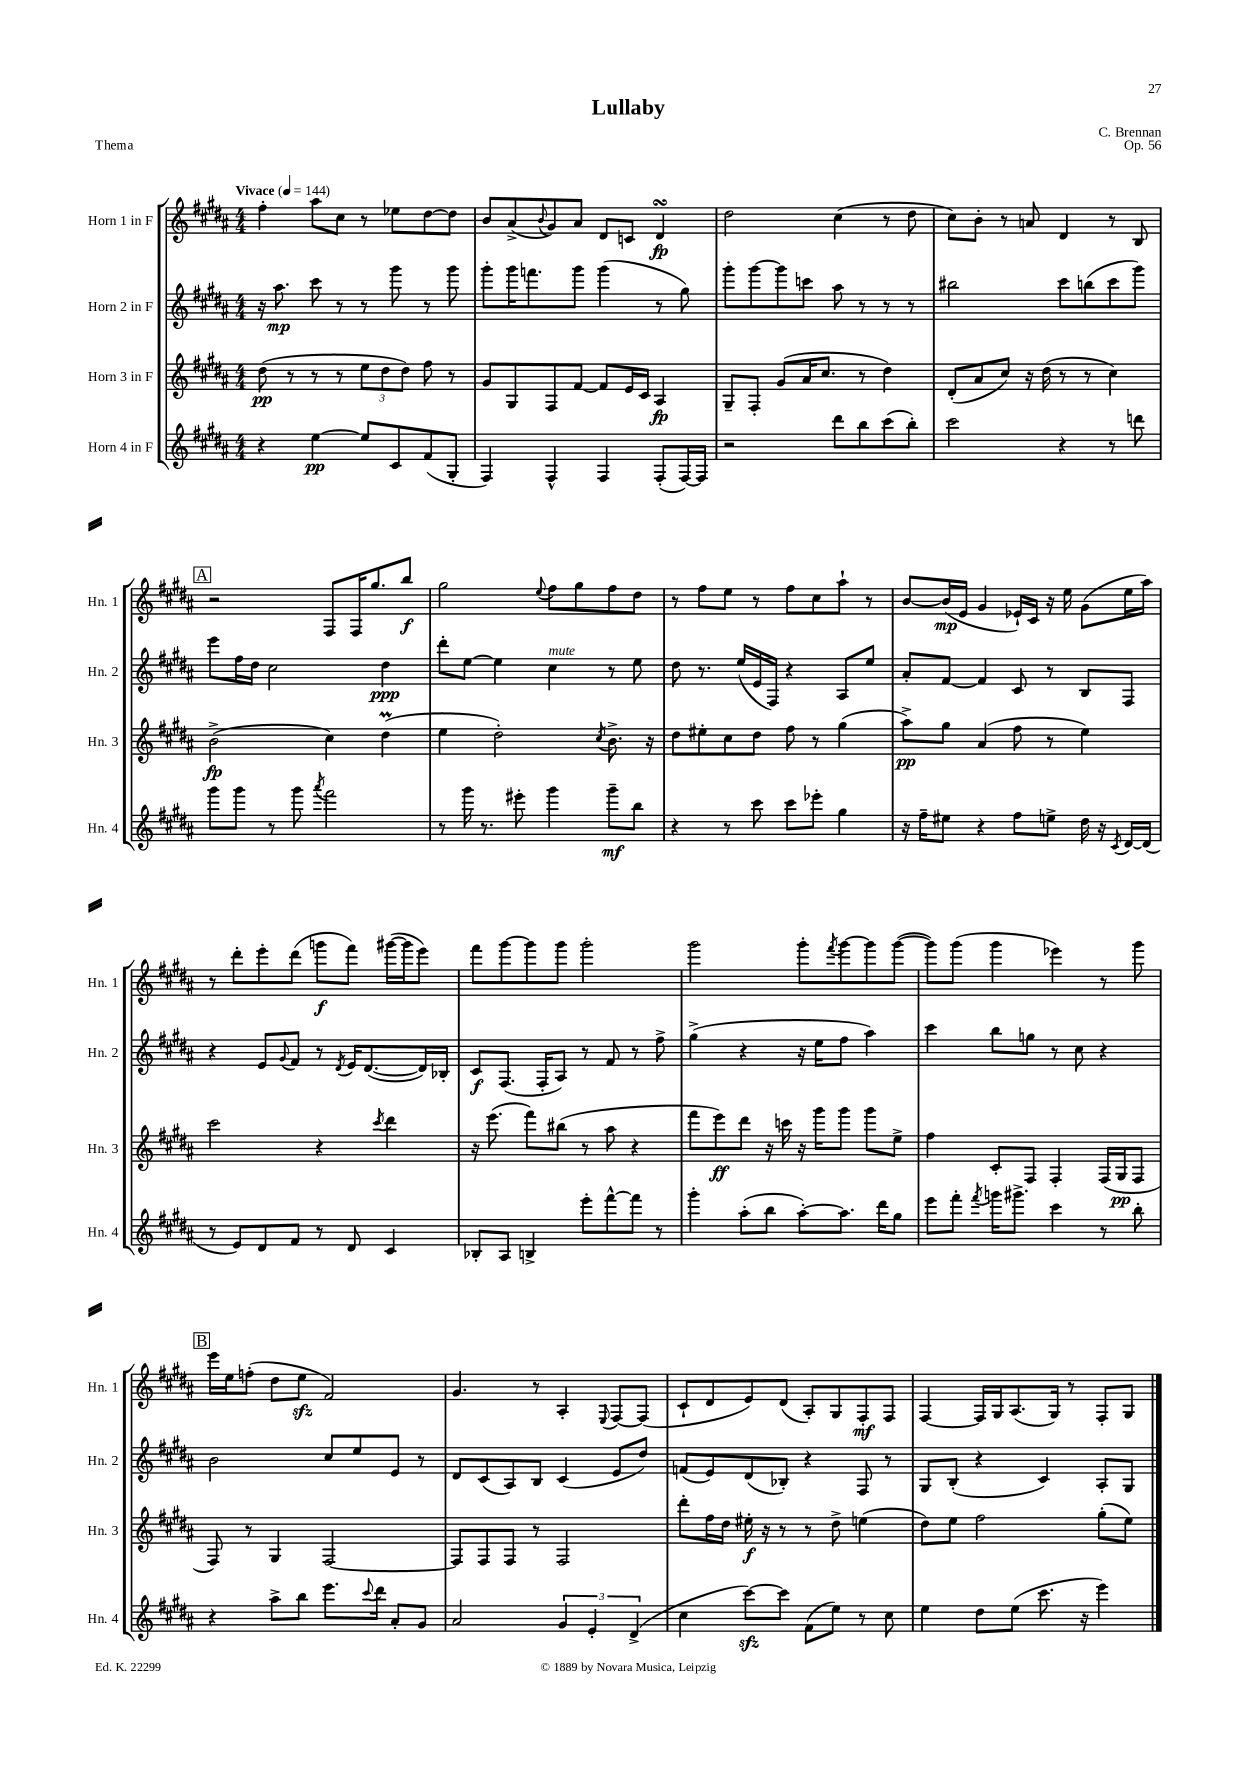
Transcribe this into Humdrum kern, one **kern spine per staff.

**kern	**kern	**kern	**kern
*staff4	*staff3	*staff2	*staff1
*clefG2	*clefG2	*clefG2	*clefG2
*k[f#c#g#d#a#]	*k[f#c#g#d#a#]	*k[f#c#g#d#a#]	*k[f#c#g#d#a#]
*M4/4	*M4/4	*M4/4	*M4/4
*MM144	*MM144	*MM144	*MM144
4r	(8dd#	16r	4ff#'
.	.	8.aa#	.
.	8r	.	.
[4ee	8r	8ccc#	8aa#
.	8r	8r	8cc#
8ee]	12ee	8r	8r
.	12dd#	.	.
8c#	.	8ggg#	8ee-
.	12dd#)	.	.
(8f#	8ff#	8r	[8dd#
8G#'	8r	8ggg#	8dd#]
=	=	=	=
4F#)	8g#	8ggg#'	8b
.	8G#	16ggg#	(8a#^
.	.	8.fff	.
.	.	.	8qqb
4F#^^	8F#	.	8g#)
.	[8f#	8ggg#	8a#
4F#	8f#]	(4ggg#	8d#
.	16e	.	8c
.	16c#	.	.
(8F#'	4A#	8r	4d#
[16F#)	.	8gg#)	.
16F#]	.	.	.
=	=	=	=
2r	8G#~	8ggg#'	2dd#
.	8F#'	[8ggg#	.
.	(8g#	8ggg#]	.
.	16a#	8ccc	.
.	8.cc#	.	.
8ddd#	.	8aa#	(4cc#
8bb	8r	8r	.
(8ccc#	4dd#)	8r	8r
8bb')	.	8r	8dd#
=	=	=	=
2ccc#	(8d#'	2bb#	8cc#)
.	8a#	.	8b'
.	8cc#)	.	8r
.	16r	.	8a
.	(16dd#	.	.
4r	8r	8ccc#	4d#
.	8r	(8bb	.
8r	4cc#)	8ccc#	8r
8ddd	.	8ggg#)	8B
=	=	=	=
8ggg#	(2b^	8eee	2r
8ggg#	.	16ff#	.
.	.	16dd#	.
8r	.	2cc#	.
8ggg#	.	.	.
8qaaa#	.	.	.
2fff#	4cc#)	.	8F#
.	.	.	16F#
.	.	.	8.gg#
.	(4dd#	4dd#	.
.	.	.	8bb
=	=	=	=
8r	4ee	8ddd#'	2gg#
16ggg#	.	[8ee	.
8.r	.	.	.
.	2dd#')	4ee]	.
8eee#'	.	.	.
.	.	.	8qqee
4ggg#	.	4cc#	8ff#
.	.	.	8gg#
.	8qcc#	.	.
8ggg#~	8.b^	8r	8ff#
8bb	.	8ee	8dd#
.	16r	.	.
=	=	=	=
4r	8dd#	8dd#	8r
.	8ee#'	8.r	8ff#
8r	8cc#	.	8ee
.	.	(16ee	.
8ccc#	8dd#	16e	8r
.	.	16F#)	.
8ccc#	8ff#	4r	8ff#
8eee-'	8r	.	8cc#
4gg#	(4gg#	8A#	8aa#`
.	.	8ee	8r
=	=	=	=
16r	8aa#^)	8a#'	[8b
16ff#~	.	.	.
8ee#	8gg#	[8f#	(16b]
.	.	.	16e
4r	(4a#	4f#]	4g#
8ff#	8ff#	8c#	16e-`)
.	.	.	16c#
8ee^	8r	8r	16r
.	.	.	16ee
16dd#	4ee)	8B	(8g#
16r	.	.	.
8qc#	.	.	.
[16d#	.	8F#	16ee
(16d#]	.	.	16aa#)
=	=	=	=
8r	2ccc#	4r	8r
8e)	.	.	8ddd#'
8d#	.	8e	8eee'
.	.	8qqg#	.
8f#	.	8f#	(8ddd#
8r	4r	8r	8ggg
.	.	8qd#	.
8d#	.	16e	8fff#)
.	.	([8.d#	.
.	8qccc#	.	.
4c#	4ddd#	.	([16ggg#
.	.	.	16ggg#]
.	.	16d#])	8eee)
.	.	16B-'	.
=	=	=	=
8B-'	16r	8c#	8fff#
.	(8.eee	.	.
8A#	.	(8.F#	[8ggg#
4B^	8fff#)	.	8ggg#]
.	.	16F#'	.
.	(8bb#	8A#)	8ggg#
8eee'	8r	8r	2ggg#'
[8fff#^^	8aa#	8f#	.
8fff#]	4r	8r	.
8r	.	8ff#^	.
=	=	=	=
4ggg#'	8fff#	(4gg#^	2ggg#
.	8eee)	.	.
(8aa#'	8ddd#	4r	.
8bb	16r	.	.
.	16ccc	.	.
[8aa#')	16r	16r	8ggg#'
.	16ggg#	16ee	.
.	.	.	8qfff#
8.aa#]	8ggg#	8ff#	[8ggg#
.	8ggg#	4aa#)	8ggg#]
16ddd#	.	.	.
8gg#	8ee^	.	([8ggg#
=	=	=	=
8eee	4ff#	4ccc#	8ggg#])
8fff#'	.	.	(8ggg#
8qfff#	.	.	.
16ggg	8c#'	8bb	4ggg#
8.ggg#^	.	.	.
.	8F#	8gg	.
4ccc#	4F#'	8r	4eee-)
.	.	8cc#	.
8r	(16F#	4r	8r
.	16G#	.	.
8bb'	8F#	.	8ggg#
=	=	=	=
4r	8F#)	2b	16eee
.	.	.	16ee
.	8r	.	(8ff'
8aa#^	4G#	.	8dd#
8bb	.	.	8ee
8.eee	[2F#	8cc#	2f#)
.	.	8ee	.
8qqccc#	.	.	.
16ddd#	.	.	.
8a#'	.	8e	.
8g#	.	8r	.
=	=	=	=
2a#	8F#]	8d#	4.g#
.	8F#	(8c#	.
.	8F#	8A#)	.
.	8r	8B	8r
6g#	2F#	(4c#	4A#'
6e'	.	.	.
.	.	.	8qqE
.	.	8e	[8F#
(6d#^	.	.	.
.	.	8dd#)	(8F#]
=	=	=	=
4cc#	8ddd#'	(8f	8c#`
.	16ff#	8e)	8d#
.	16dd#	.	.
[8ccc#)	16ee#'	(8d#	8e)
.	16r	.	.
8ccc#]	8r	8B-')	(8d#
(8f#	8r	4r	8A#')
8ee)	8dd#^	.	8G#
8r	(4ee	8F#	8F#'
8cc#	.	8r	8F#
=	=	=	=
4ee	8dd#)	8G#	[4F#
.	8ee	(8B'	.
8dd#	2ff#	4r	16F#]
.	.	.	16G#
(8ee	.	.	(8.A#
8.ccc#	.	4c#)	.
.	.	.	16G#)
.	.	.	8r
16r	.	.	.
4eee)	(8gg#'	8A#'	8F#'
.	8ee)	8G#	8G#
==	==	==	==
*-	*-	*-	*-
